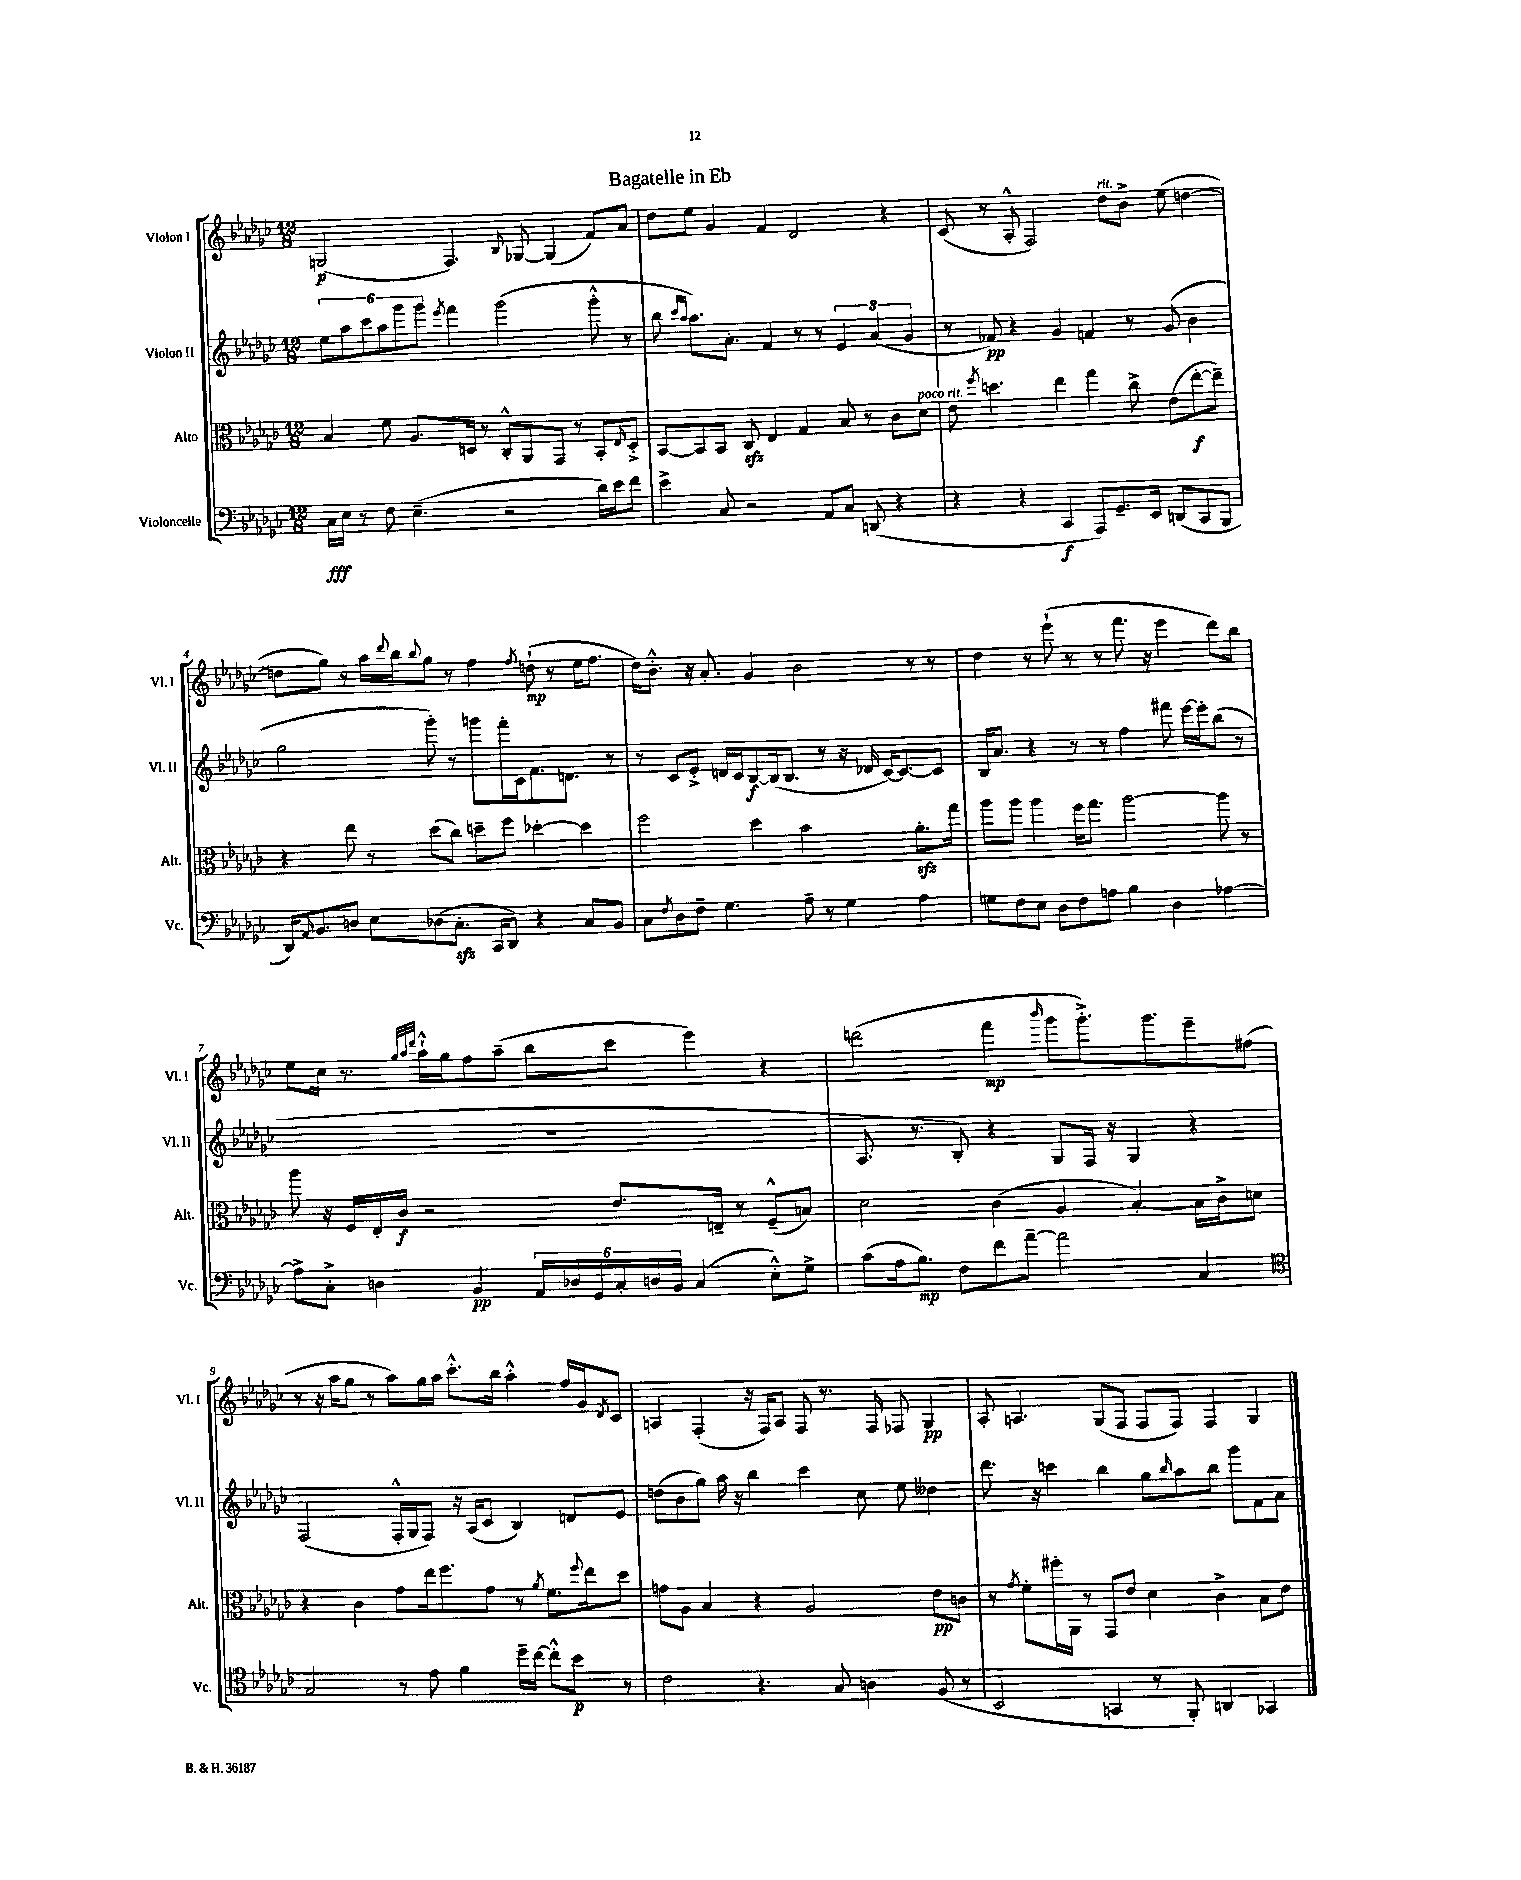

**kern	**kern	**kern	**kern
*staff4	*staff3	*staff2	*staff1
*clefF4	*clefC3	*clefG2	*clefG2
*k[b-e-a-d-g-c-]	*k[b-e-a-d-g-c-]	*k[b-e-a-d-g-c-]	*k[b-e-a-d-g-c-]
*M12/8	*M12/8	*M12/8	*M12/8
16C-	4B-	12ee-	(2G
16E-	.	.	.
.	.	12aa-	.
8r	.	.	.
.	.	12ccc-	.
8F	8f	12aa-	.
.	.	12ggg-	.
(4.E-~	8.A-	.	.
.	.	12ggg-	.
.	.	8qeee-	.
.	.	4fff	4.F)
.	16D	.	.
.	8r	.	.
2r	8C-'^^	(2ggg-	.
.	.	.	8qqB-
.	8AA-	.	[8G-
.	8GG-	.	(4G-]
.	8r	.	.
16d-)	8BB-'	8ggg-'^^	8f)
16e-	.	.	.
.	16qqE-	.	.
8f	8D'^	8r	8a-
=	=	=	=
4e-^	[8BB-	8bb-	8dd-
.	.	16qqccc-	.
.	.	16qqaa-	.
.	8BB-]	8.aa-)	8ee-
8C-	8BB-	.	4g-
.	.	8.a-'	.
2r	8C-	.	.
.	4E-	4f	4f
.	4G-	8r	2d-
8AA-	.	8r	.
8C-	8B-	6e-	.
(8DD	8r	.	.
.	.	(6a-	.
4r	8c-	.	4r
.	.	6g-	.
.	8d-	.	.
=	=	=	=
4r	8e-	8r	(8c-
.	8qff	.	.
.	4.dd	8f-)	8r
4r	.	4r	8A-'^^
.	.	.	2F)
4CC-	4ee-	4g-	.
8AAA-)	4gg-	4f	.
8.GG-~	.	.	8dd-
.	8cc-^	8r	8b-^
16EE-	.	.	.
(8DD	(8e-	(8g-	(8ee-
8CC-	[8ee-'	4b-	[4dd
8BBB-	8ee-~])	.	.
=	=	=	=
16DD-)	4r	2gg-	8dd]
16qqAA-	.	.	.
8.BB-	.	.	.
.	.	.	8gg-)
8D	8ee-	.	8r
8E-	8r	.	16aa-
.	.	.	8qqddd-
.	.	.	16bb-
.	.	.	8qqbb-
(8D-	(8dd-	8ggg-')	8gg-
8.C-'	8cc-)	8r	8r
.	8dd~	8ggg	4ff
16CC-	.	.	.
8DD-)	8ff	16fff'	.
.	.	16c-	.
.	.	.	8qff
4r	[4dd-'	8.f	(8dd`
.	.	.	8r
.	.	8.d	.
8C-	4dd-]	.	16ee-
.	.	.	8.ff
8BB-	.	8r	.
=	=	=	=
8C-	2ff	8r	16dd-)
.	.	.	8.b-'^^
8qF	.	.	.
8D-	.	8c-	.
8F~	.	8e-'^	16r
.	.	.	8.a-'
4.G-	.	16d	.
.	.	16c-	.
.	4dd-	[8B-	4g-
.	.	(16B-]	.
.	.	8.B-	.
8A-~	2b-	.	2b-
8r	.	8r	.
4G-	.	16r	.
.	.	16d-	.
.	.	[16c-)	.
.	.	8.c-_	.
4A-	8.a-'	.	8r
.	.	8c-]	8r
.	16gg-	.	.
=	=	=	=
8G	8aa-	16B-	4dd-
.	.	8.a-	.
8F	8aa-	.	.
8E-	4aa-	4r	8r
8D-	.	.	(8eee-`
8F	16ff	8r	8r
.	8.gg-	.	.
8A	.	8r	8r
4B-	[2aa-	4ff	8.fff
.	.	.	16r
4D-	.	8fff#	4eee-
.	.	[16eee-	.
.	.	16eee-']	.
[4A-	8aa-]	(8bb-	8ddd-)
.	8r	8r	8bb-
=	=	=	=
8A-^]	8aa-	1.r	8ee-
8C-'^	16r	.	16cc-
.	16F	.	8.r
4D	16E-'	.	.
.	16c-	.	.
.	.	.	32qqgg-
.	.	.	32qqaa-
.	.	.	32qqddd-
.	2r	.	16aa-`^^
.	.	.	16gg-
4BB-	.	.	8ff
.	.	.	(8aa-~
24AA-	.	.	8bb-
24D-	.	.	.
24GG-	.	.	.
24C-'	8.e-	.	8ccc-
24D	.	.	.
24BB-	.	.	.
(4C-	.	.	4eee-)
.	16E~	.	.
.	8r	.	.
8E-'^^)	(8F~^^	.	4r
8G-^	8B)	.	.
=	=	=	=
(8c-	2d-	8.A-	(2ddd
16A-	.	.	.
8.B-)	.	8.r	.
8F	.	8B-')	.
8f	(4c-	4r	4fff
[8a-~	.	.	.
.	.	.	16qqbbb-
2a-]	4A-	8G-	8ggg-
.	.	16F	8.ggg-'^)
.	.	16r	.
.	[4B-')	4G-	.
.	.	.	8.ggg-
4C-	16B-]	4r	8eee-~
.	16c-^	.	.
.	8d	.	(8ff#
=	=	=	=
*clefC4	*	*	*
2G-	4r	(2F	8r
.	.	.	16r
.	.	.	16aa-
.	4c-	.	8gg-
.	.	.	8r
8r	8g-	16F'^^	8aa-)
.	.	16G-	.
8e-	16ee-	8F)	16gg-
.	8.ff	.	16aa-
4f	.	16r	8.ccc-'^^
.	.	(16A-	.
.	8g-	8c-	.
.	.	.	16bb-
16dd-~	8r	4B-)	4aa-'^^
[16cc-	.	.	.
.	8qa-	.	.
8cc-'^^]	8.f	.	.
8b-	.	8d	16ff
.	8qqff	.	.
.	16ee-	.	16g-
.	.	.	8qd-
8r	8dd-	8e-	8c-
=	=	=	=
2c-	8g	(8dd	4A
.	8A-	8b-	.
.	4B-	8gg-)	(4F'
.	.	16aa-	.
.	.	16r	.
4.r	4r	4bb-	16r
.	.	.	16F)
.	.	.	8A
.	2A-	4ccc-	8F
8G-	.	.	8.r
4A	.	8cc-	.
.	.	.	16F
.	.	8ee-	8F-
(8F	8e-	4dd--	4G-
8r	8c	.	.
=	=	=	=
2BB-	8r	8.ddd-	8A-'
.	8qg-	.	.
.	8f'	.	4.A
.	.	16r	.
.	16ff#'	4ccc	.
.	16AA-	.	.
.	8r	.	.
4GG	8GG-	4bb-	(8G-
.	8e-	.	8F
8r	4d-	8gg-	8F
.	.	16qqbb-	.
8FF')	.	8aa-	8F)
4AA	4c-^	8bb-	4F
.	.	8ggg-	.
4GG-	8B-	8f	4G-
.	8e-	8a-	.
==	==	==	==
*-	*-	*-	*-
